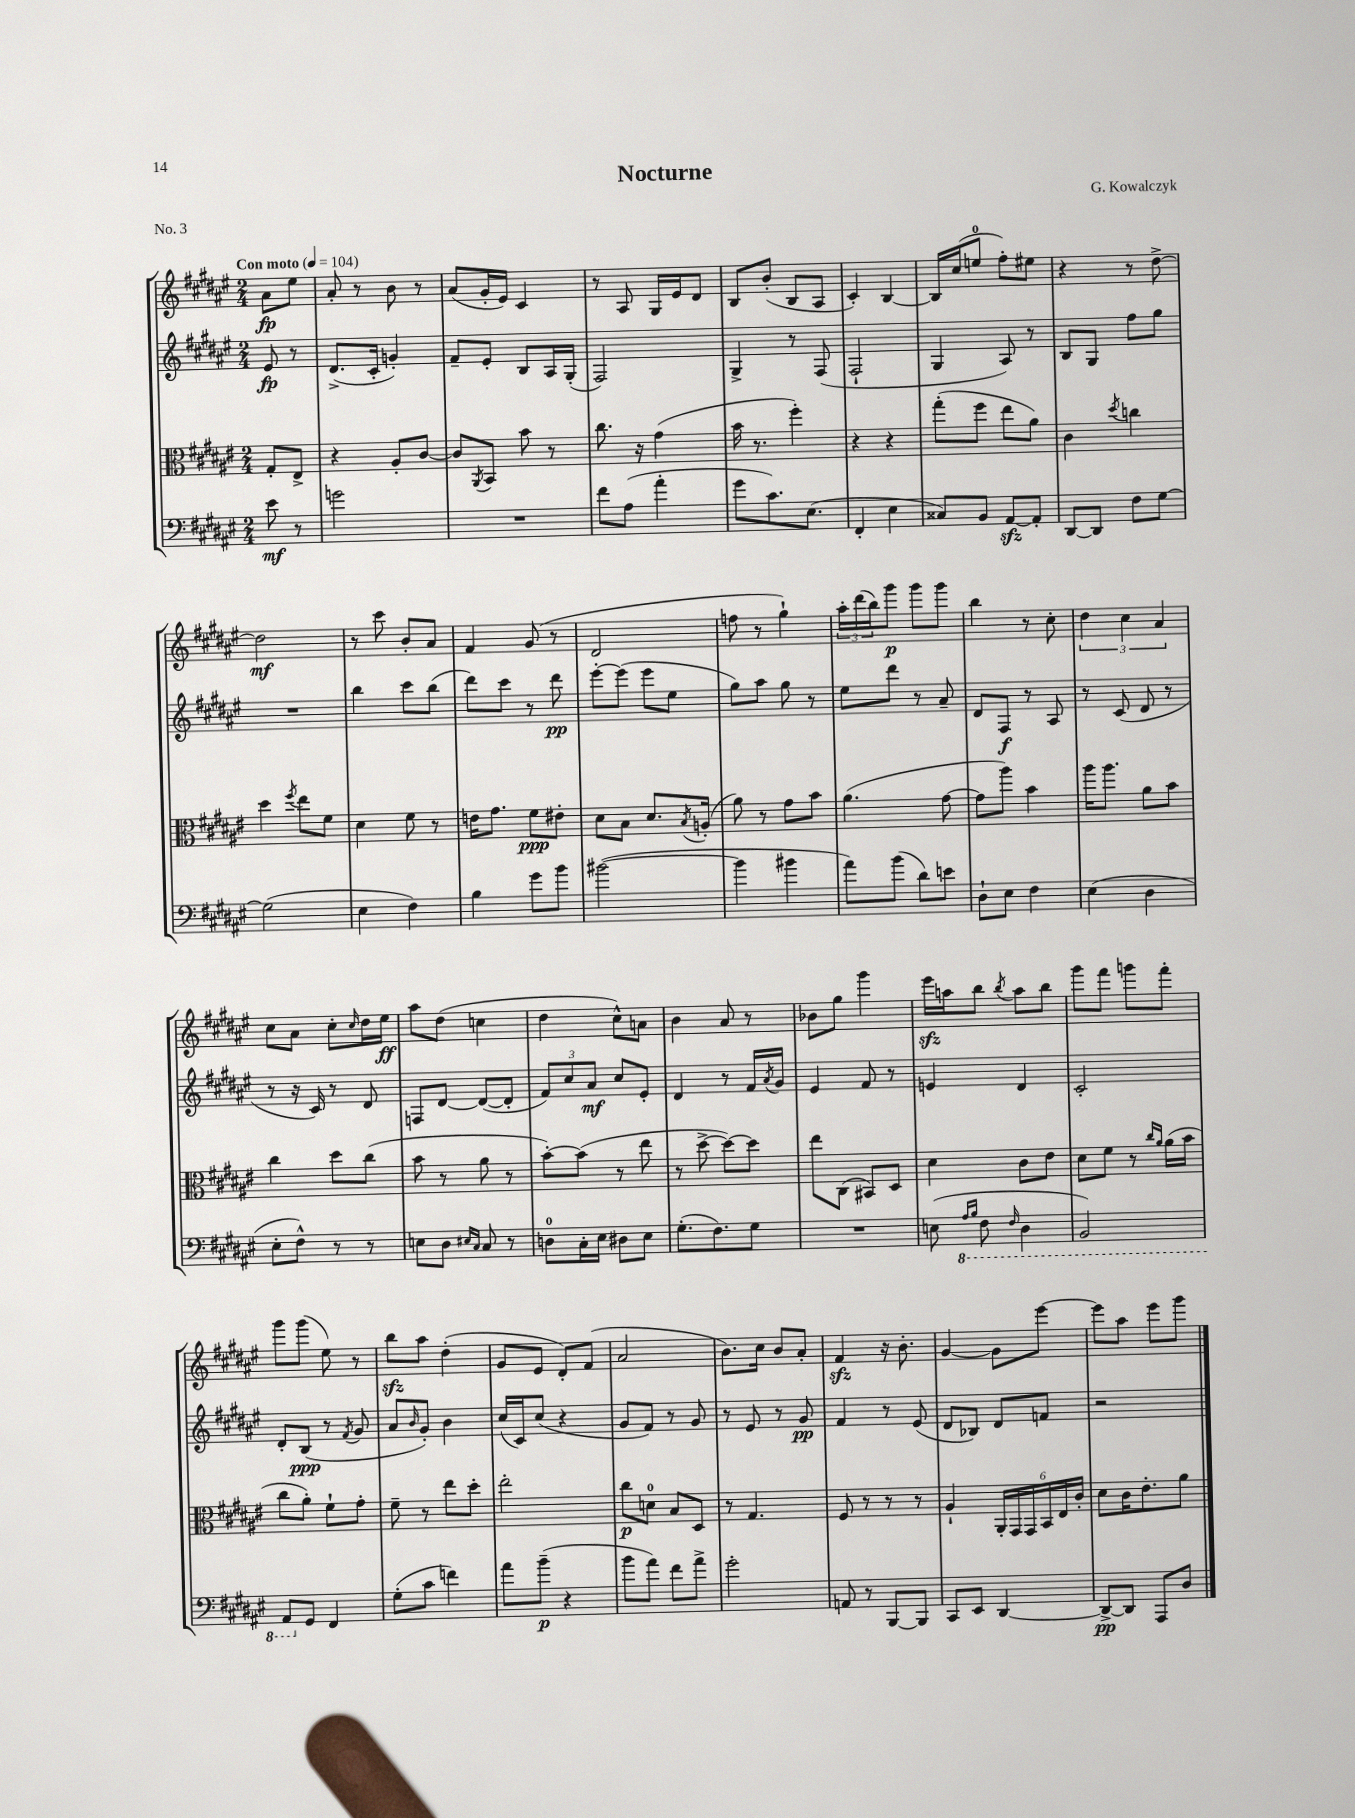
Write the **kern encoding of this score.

**kern	**kern	**kern	**kern
*staff4	*staff3	*staff2	*staff1
*clefF4	*clefC3	*clefG2	*clefG2
*k[f#c#g#d#a#e#]	*k[f#c#g#d#a#e#]	*k[f#c#g#d#a#e#]	*k[f#c#g#d#a#e#]
*M2/4	*M2/4	*M2/4	*M2/4
*MM104	*MM104	*MM104	*MM104
8e#	8G#'	8e#	8a#
8r	8E#^	8r	8ee#
=	=	=	=
2g	4r	(8.d#^	8a#'
.	.	.	8r
.	.	16c#'	.
.	8A#'	4g')	8b
.	[8c#	.	8r
=	=	=	=
2r	8c#]	8f#~	(8a#
.	8qAA#	.	.
.	8BB	8e#'	16g#'
.	.	.	16e#)
.	8b	8B	4c#
.	8r	16A#	.
.	.	(16G#'	.
=	=	=	=
8f#	8.cc#	2F#)	8r
(8A#	.	.	8A#
.	16r	.	.
4a#'	(4g#	.	16G#
.	.	.	16e#
.	.	.	8d#
=	=	=	=
8g#	16b	4G#^	8B
.	8.r	.	.
8.c#)	.	.	(8b'
.	4ff#')	8r	8B
(8.E#	.	.	.
.	.	(8F#	8A#
=	=	=	=
4FF#'	4r	2F#`	4c#')
4E#	4r	.	[4B
=	=	=	=
8C##)	(8gg#'	4G#	16B]
.	.	.	(16cc#
8BB	8ff#	.	8ee
[8AA#	8ee#	8A#)	8ff#')
8AA#']	8a#)	8r	8ee#
=	=	=	=
[8DD#	4c#	8B	4r
8DD#]	.	8G#	.
.	8qdd#	.	.
8F#	4cc	8ff#	8r
[8G#	.	8gg#	[8dd#^
=	=	=	=
(2G#]	4dd#	2r	2dd#]
.	8qff#	.	.
.	8ee#	.	.
.	8f#	.	.
=	=	=	=
4E#	4d#	4bb	8r
.	.	.	8ccc#
4F#)	8f#	8ccc#	8b'
.	8r	(8bb	8a#
=	=	=	=
4B	16e	8ddd#)	4f#
.	8.g#	.	.
.	.	8ccc#	.
8g#	8f#	8r	(8g#
8b	8e#'	8ddd#	8r
=	=	=	=
([2b#	8d#	[8eee#'	2d#
.	8B	(8eee#]	.
.	8.d#	8eee#	.
.	.	8ee#	.
.	8qB	.	.
.	(16A'	.	.
=	=	=	=
4b#]	8a#)	8gg#)	8ff
.	8r	8aa#	8r
4b#	8g#	8gg#	4gg#`)
.	8b	8r	.
=	=	=	=
8a#)	(4.a#	8ee#	24aa#'
.	.	.	(24ddd#
.	.	.	24bb)
(8b	.	8ddd#	8ggg#
8d#)	.	8r	8ggg#
8e	[8g#	8a#~	8ggg#
=	=	=	=
8D#`	8g#]	8d#	4bb
8E#	8aa#)	8F#	.
4F#	4b	8r	8r
.	.	8A#	8cc#'
=	=	=	=
(4E#	16aa#	8r	6dd#
.	8.aa#	.	.
.	.	(8c#	.
.	.	.	6cc#
4D#	8a#	8d#	.
.	.	.	6a#
.	8b	8r	.
=	=	=	=
8E#'	4cc#	8r	8cc#
8F#^^)	.	16r	8a#
.	.	16c#)	.
8r	8dd#	8r	8cc#'
.	.	.	16qqcc#
8r	(8cc#	8d#	16dd#
.	.	.	16ee#
=	=	=	=
8E	8b	8F	8aa#
8D#	8r	[8d#	(8dd#
16qqE#	.	.	.
16qqC#	.	.	.
8C#	8a#	(8d#_	4cc
8r	8r	8d#']	.
=	=	=	=
8D	[8b')	12f#)	4dd#
.	.	12cc#	.
16C#'	(8b]	.	.
.	.	12a#	.
16E#	.	.	.
8D#	8r	8cc#	8cc#^^)
8E#	8ee#	8e#'	8a
=	=	=	=
(8.G#'	8r	4d#	4b
.	[8dd#^	.	.
8.F#)	.	.	.
.	8dd#_)	8r	8a#
8G#	8dd#]	16f#	8r
.	.	8qa#	.
.	.	16g#	.
=	=	=	=
2r	8ee#	4e#	8b-
.	(8C#	.	8gg#
.	8BB#)	8f#	4ggg#
.	8D#	8r	.
=	=	=	=
(8E	4d#	4e	16eee#
.	.	.	16aa
16qqAA#	.	.	.
16qqBB	.	.	.
8FF#	.	.	8bb
16qqFF#	.	.	8qbb
4DD#	8c#	4d#	8aa
.	8e#	.	8bb
=	=	=	=
2BBB)	8d#	2c#'	8ggg#
.	8f#	.	8fff#
.	8r	.	8ggg
.	16qqcc#	.	.
.	16qqa#	.	.
.	(16a#	.	8fff#'
.	16b	.	.
=	=	=	=
8AAA#	8cc#	8d#'	8ggg#
8GG#	8a#')	(8B	(8ggg#
4FF#	8f#`	8r	8ee#)
.	.	8qf#	.
.	8g#'	8g#	8r
=	=	=	=
(8G#'	8f#~	8a#	8bb
.	.	16qqb	.
8c#	8r	8g#')	8aa#
4f)	8ee#	4b	(4dd#'
.	8dd#'	.	.
=	=	=	=
8a#	2ee#'	(16cc#	8g#
.	.	16c#)	.
(8b~	.	(8cc#	8e#
4r	.	4r	8d#')
.	.	.	(8f#
=	=	=	=
8b	8cc#	8g#	2a#
8a#)	8d	8f#)	.
8f#	8B	8r	.
8a#^	8D#	8g#	.
=	=	=	=
2g#'	8r	8r	8.b)
.	4.G#	8e#	.
.	.	.	16cc#
.	.	8r	8b
.	.	8g#	8a#'
=	=	=	=
8AA	8F#	4f#	4f#
8r	8r	.	.
[8BBB	8r	8r	16r
.	.	.	8.b'
8BBB]	8r	(8e#	.
=	=	=	=
8CC#	4A#`	8d#	[4g#
8EE#	.	8B-)	.
[4DD#	24AA#'	8d#	8g#]
.	24GG#	.	.
.	24GG#	.	.
.	24BB	8f	[8eee#
.	24E#	.	.
.	24c#'	.	.
=	=	=	=
8DD#^_	8d#	2r	8eee#]
8DD#]	16c#	.	8aa#
.	8.e#'	.	.
8AAA#	.	.	8eee#
8D#	8a#	.	8ggg#
==	==	==	==
*-	*-	*-	*-
